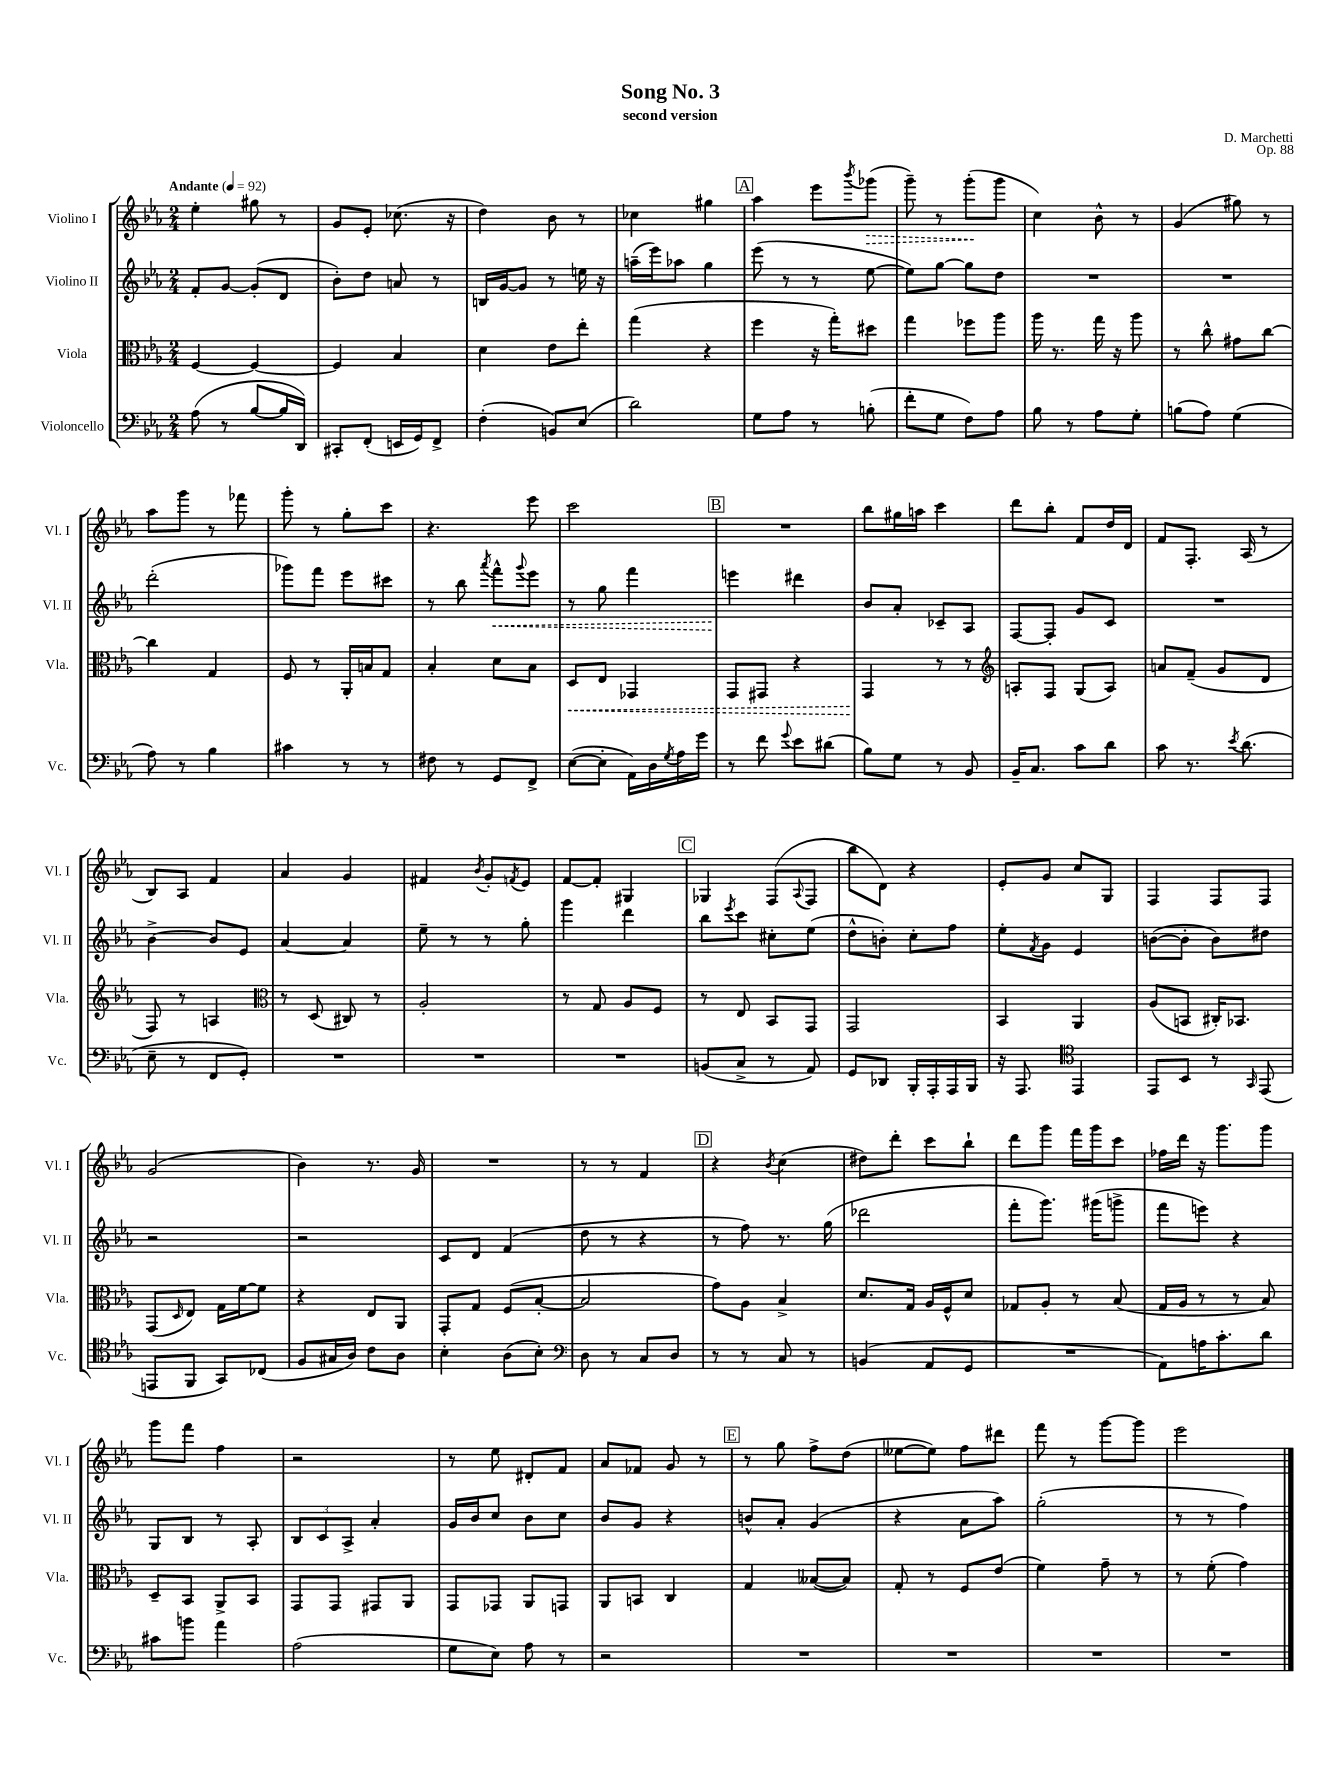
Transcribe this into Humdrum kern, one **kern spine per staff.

**kern	**kern	**kern	**kern
*staff4	*staff3	*staff2	*staff1
*clefF4	*clefC3	*clefG2	*clefG2
*k[b-e-a-]	*k[b-e-a-]	*k[b-e-a-]	*k[b-e-a-]
*M2/4	*M2/4	*M2/4	*M2/4
*MM92	*MM92	*MM92	*MM92
(8A-\	[4F/	8f'/L	4ee-'\
8r	.	[8g/J	.
[8B-/L	4F/_	(8g'/]L	8gg#\
16B-/]L	.	8d/J	8r
16DD/JJ)	.	.	.
=	=	=	=
8CC#'/L	4F/]	8b-'\L)	8g/L
(8FF'/J	.	8dd\J	8e-'/J
16EE/LL	4B-/	8a/	(8.cc-\
16GG/J)	.	.	.
8FF^/J	.	8r	.
.	.	.	16r
=	=	=	=
(4F'\	4d\	16B/LL	4dd\)
.	.	[16g/J	.
.	.	8g/]J	.
8BB/L)	8e-\L	8r	8b-\
(8E-/J	8ee-'\J	16ee\	8r
.	.	16r	.
=	=	=	=
2d\)	(4gg\	(16aa~\LL	4cc-\
.	.	16eee-\J)	.
.	.	8aa-\J	.
.	4r	4gg\	4gg#\
=	=	=	=
8G\L	4ff\	(8eee-\	4aa-\
8A-\J	.	8r	.
8r	16r	8r	8eee-\L
.	16gg'\LK)	.	.
.	.	.	8qbbb-/
(8B'\	8dd#\J	[8ee-\	(8ggg-\J
=	=	=	=
8f'\L	4gg\	8ee-\]L)	8ggg~\)
8G\J	.	[8gg\J	8r
8F\L)	8ff-\L	8gg\]L	(8ggg'\L
8A-\J	8aa-\J	8dd\J	8ggg\J
=	=	=	=
8B-\	16aa-\	2r	4cc\)
.	8.r	.	.
8r	.	.	.
8A-\L	16gg\	.	8b-^^\
.	16r	.	.
8G'\J	8aa-\	.	8r
=	=	=	=
(8B\L	8r	2r	(4g/
8A-\J)	8cc^^\	.	.
(4G\	8g#\L	.	8gg#\)
.	[8cc\J	.	8r
=	=	=	=
8A-\)	4cc\]	(2ddd'\	8aa-\L
8r	.	.	8ggg\J
4B-\	4G/	.	8r
.	.	.	8fff-\
=	=	=	=
4c#\	8F/	8ggg-\L)	8ggg'\
.	8r	8fff\J	8r
8r	16AA-'/LL	8eee-\L	8gg'\L
.	16B/J	.	.
8r	8G/J	8ccc#\J	8ccc\J
=	=	=	=
8F#\	4B-'/	8r	4.r
8r	.	8bb-\	.
.	.	8qaaa-/	.
8GG/L	8d\L	8fff^^\L	.
.	.	8qqggg/	.
8FF^/J	8B-\J	8eee-\J	8eee-\
=	=	=	=
([8E-\L	8D/L	8r	2ccc\
8E-'\]J	8E-/J	8gg\	.
16AA-\LL)	4GG-/	4fff\	.
16D\	.	.	.
8qG/	.	.	.
16A-\	.	.	.
16g\JJ	.	.	.
=	=	=	=
8r	8GG/L	4eee\	2r
8f\	8GG#/J	.	.
8qqg/	.	.	.
8e-\L	4r	4ddd#\	.
(8d#\J	.	.	.
=	=	=	=
8B-\L)	4GG/	8b-/L	8bb-\L
8G\J	.	8a-'/J	16gg#\L
.	.	.	16aa\JJ
8r	8r	8c-~/L	4ccc\
8BB-/	8r	8A-/J	.
=	=	=	=
*	*clefG2	*	*
16BB-~/LK	8A'/L	[8F/L	8ddd\L
8.C/J	.	.	.
.	8F/J	8F'/]J	8bb-'\J
8c\L	(8G/L	8g/L	8f/L
8d\J	8A/J)	8c/J	16dd/L
.	.	.	16d/JJ
=	=	=	=
8c\	8a/L	2r	8f/L
8.r	(8f~/J	.	8.F'/J
.	8g/L	.	.
8qe-/	.	.	.
(8.d\	.	.	(16A-/
.	8d/J	.	8r
=	=	=	=
8E-~\	8F/)	[4b-^\	8B-/L)
8r	8r	.	8A-/J
8FF/L	4A/	8b-/]L	4f/
8GG'/J)	.	8e-/J	.
=	=	=	=
*	*clefC3	*	*
2r	8r	[4a-/	4a-/
.	(8D/	.	.
.	8C#/)	4a-/]	4g/
.	8r	.	.
=	=	=	=
2r	2A-'/	8ee-~\	4f#/
.	.	8r	.
.	.	.	8qb-/
.	.	8r	8g'/L
.	.	.	8qf/
.	.	8gg'\	8e-/J
=	=	=	=
2r	8r	4ggg\	[8f/L
.	8G/	.	8f'/]J
.	8A-/L	4ddd\	4G#/
.	8F/J	.	.
=	=	=	=
(8BB/L	8r	8bb-\L	4G-/
.	.	8qeee-/	.
8C^/J	8E-/	8ccc\J	.
8r	8BB-/L	8cc#'\L	(8F/L
.	.	.	8qqA-/
8AA-/)	8GG/J	(8ee-\J	8F/J
=	=	=	=
8GG/L	2GG/	8dd^^\L	8bb-\L
8DD-/J	.	8b'\J)	8d\J)
16BBB-'/LL	.	8cc'\L	4r
16AAA-'/	.	.	.
16AAA-/	.	8ff\J	.
16BBB-/JJ	.	.	.
=	=	=	=
16r	4BB-/	8ee-'\L	8e-'/L
8.AAA-/	.	.	.
.	.	8qf/	.
.	.	8g\J	8g/J
*clefC4	*	*	*
4EE-/	4AA-/	4e-/	8cc/L
.	.	.	8G/J
=	=	=	=
8EE-/L	(8A-/L	([8b\L	4F/
8BB-/J	8BB/J	8b'\]J	.
8r	16C#'/LK)	8b\L)	8F/L
.	8.BB-/J	.	.
16qqGG/	.	.	.
(8EE-/	.	8dd#\J	8F/J
=	=	=	=
8EE/L	(8GG/L	2r	(2g/
.	16qqD/	.	.
8FF/J	8E-/J)	.	.
8GG/L)	16G\LL	.	.
.	[16f\J	.	.
(8C-/J	8f\]J	.	.
=	=	=	=
8F/L	4r	2r	4b-\)
16G#/L	.	.	.
16A-/JJ)	.	.	.
8c\L	8E-/L	.	8.r
8A-\J	8AA-/J	.	.
.	.	.	16g/
=	=	=	=
4B-'\	8GG'/L	8c/L	2r
.	8G/J	8d/J	.
(8A-\L	(8F/L	(4f/	.
8B-'\J)	[8B-'/J	.	.
=	=	=	=
*clefF4	*	*	*
8D\	2B-/]	8dd\	8r
8r	.	8r	8r
8C/L	.	4r	4f/
8D/J	.	.	.
=	=	=	=
8r	8g\L)	8r	4r
8r	8A-\J	8ff\)	.
.	.	.	8qb-/
8C/	4B-^/	8.r	(4cc\
8r	.	.	.
.	.	(16gg\	.
=	=	=	=
(4BB/	8.d/L	2ddd-\	8dd#\L)
.	.	.	8ddd'\J
.	16G/Jk	.	.
8AA-/L	16A-/LL	.	8ccc\L
.	16F^^/J	.	.
8GG/J	8d/J	.	8bb-`\J
=	=	=	=
2r	8G-/L	8fff'\L	8ddd\L
.	8A-'/J	8.ggg\J)	8ggg\J
.	8r	.	16fff\LL
.	.	(16ggg#\LK	16ggg\J
.	(8B-/	8ggg^\J	8ccc\J
=	=	=	=
8AA-\L)	16G/LL	8fff\L	16ff-\LL
.	16A-/JJ	.	16ddd\JJ
16A\K	8r	8eee\J)	16r
8.c'\	.	.	8.ggg\L
.	8r	4r	.
8d\J	8B-/)	.	8ggg\J
=	=	=	=
8c#\L	8D~/L	8G/L	8ggg\L
8b\J	8BB-/J	8B-/J	8fff\J
4a-\	8AA-^/L	8r	4ff\
.	8BB-/J	8A-'/	.
=	=	=	=
(2A-\	8GG/L	12B-/L	2r
.	.	12c/	.
.	8GG/J	.	.
.	.	12A-^/J	.
.	8GG#/L	4a-'/	.
.	8AA-/J	.	.
=	=	=	=
8G\L	8GG/L	16g/LL	8r
.	.	16b-/J	.
8E-\J)	8GG-/J	8cc/J	8ee-\
8A-\	8AA-/L	8b-\L	8d#'/L
8r	8GG/J	8cc\J	8f/J
=	=	=	=
2r	8AA-/L	8b-/L	8a-/L
.	8BB/J	8g/J	8f-/J
.	4C/	4r	8g/
.	.	.	8r
=	=	=	=
2r	4G/	8b^^/L	8r
.	.	8a-'/J	8gg\
.	([8B--/L	(4g/	8ff^\L
.	8B--/]J)	.	(8dd\J
=	=	=	=
2r	8G'/	4r	[8ee--\L
.	8r	.	8ee--\]J)
.	8F/L	8a-\L	8ff\L
.	(8e-/J	8aa-\J)	8ddd#\J
=	=	=	=
2r	4f\)	(2gg'\	8fff\
.	.	.	8r
.	8g~\	.	[8ggg\L
.	8r	.	8ggg\]J
=	=	=	=
2r	8r	8r	2eee-\
.	(8f'\	8r	.
.	4g\)	4ff\)	.
==	==	==	==
*-	*-	*-	*-
